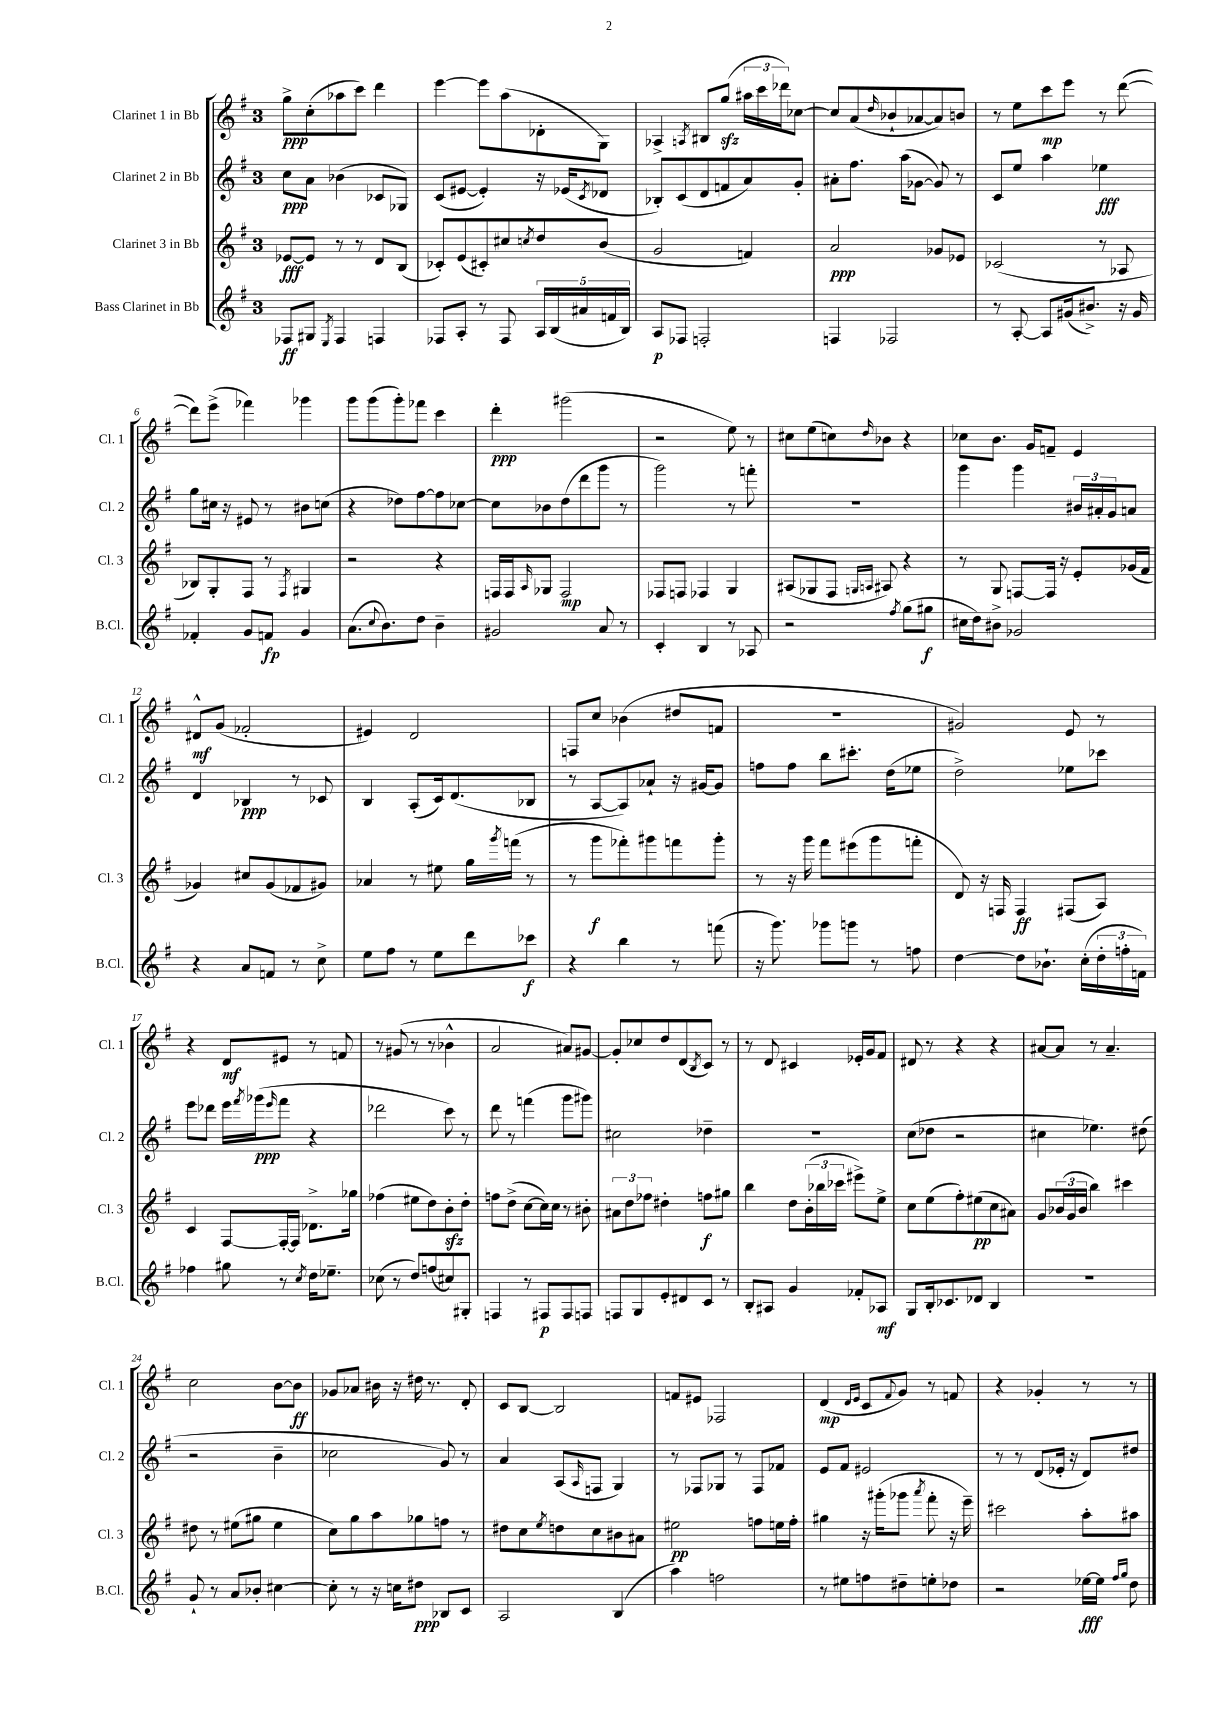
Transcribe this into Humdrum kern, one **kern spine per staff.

**kern	**kern	**kern	**kern
*staff4	*staff3	*staff2	*staff1
*clefG2	*clefG2	*clefG2	*clefG2
*k[f#]	*k[f#]	*k[f#]	*k[f#]
*M3/4	*M3/4	*M3/4	*M3/4
8F-/L	[8e-/L	8cc\L	8gg^\L
8G#/J	8e-/]J	8a\J	(8cc'\
8qE/	.	.	.
4F-/	8r	(4b-\	8aa-\
.	8r	.	8ccc\J)
4F/	8d/L	8c-/L	4ddd\
.	(8B/J	8G-/J)	.
=	=	=	=
8F-/L	8c-'/L)	(8c/L	[4eee\
8A'/J	(8e/	[8e#/J	.
8r	8c#'/)	4e#'/])	8eee\]L
8F-/	8cc#/	.	(8aa\
.	8qcc/	.	.
20A/LL	8dd/	16r	8d-'\
(20B/	.	.	.
.	.	(16e-/LK	.
20a#/	.	.	.
.	.	8qc/	.
.	(8b/J	8d-/J	8G\J)
20f/	.	.	.
20B/JJ)	.	.	.
=	=	=	=
8A/L	2g/	8B-'/L)	4A-^/
8F-/J	.	(8c/	.
.	.	.	8qA/
2F'/	.	8d/	8B#/L
.	.	8f/	(8gg/J
.	4f/)	8a/)	24aa#\LL
.	.	.	24ccc\
.	.	.	24ddd-\J)
.	.	8g'/J	[8cc-\J
=	=	=	=
4F/	2a/	8a#'\L	8cc-/]L
.	.	8.ff#\J	(8a/
.	.	.	16qqdd/
2F-/	.	.	8b-`/
.	.	(16aa\LK	.
.	.	[8g-\J	[8a-/
.	8g-/L	8g-/])	8a-/])
.	8e-/J	8r	8b/J
=	=	=	=
8r	(2c-/	8c/L	8r
[8A'/	.	8ee/J	8ee\L
8A/]L	.	4aa\	8ccc\
(16g#/k	.	.	8eee\J
8.b#^/J)	.	.	.
.	8r	4ee-\	8r
16r	8A-/	.	([8ddd\
16g#/	.	.	.
=	=	=	=
4f-'/	8B-/L)	8gg\L	8ddd\]L)
.	8G'/	16cc#\Jk	(8eee^\J
.	.	16r	.
8g/L	8F#/J	8e#/	4fff-\)
8f/J	8r	8r	.
.	8qF#/	.	.
4g/	4G#/	8b#\L	4ggg-\
.	.	(8cc\J	.
=	=	=	=
(8.a\L	2r	4r	8ggg\L
.	.	.	(8ggg\
8qqcc/	.	.	.
8.b\)	.	.	.
.	.	8dd-\L)	8ggg'\)
8dd\J	.	[8ff#\	8fff-\J
4b~\	4r	8ff#\]	4ccc\
.	.	[8cc-\J	.
=	=	=	=
2g#/	16F/LL	8cc-\]L	4ddd'\
.	16F/J	.	.
.	16qqA/	.	.
.	8G-/J	8b-\	.
.	2F/	(8dd\	(2ggg#\
.	.	8ddd\	.
8a/	.	8ggg\J	.
8r	.	8r	.
=	=	=	=
4c'/	8F-/L	2ggg\)	2r
.	8F/J	.	.
4B/	4F-/	.	.
8r	4G/	8r	8ee\)
8A-/	.	8fff'\	8r
=	=	=	=
2r	(8A#/L	2.r	8cc#\L
.	8G-/	.	(8ee\
.	8F#/J	.	8cc\)
.	16qqG/LL	.	.
.	16qqA/JJ	.	16qqdd/
.	8A#/)	.	8b-\J
8qff#/	.	.	.
(8gg\L	4r	.	4r
8gg#\J	.	.	.
=	=	=	=
16cc#\LL	8r	4ggg\	8cc-\L
16dd\J)	.	.	.
8b#^\J	8G/	.	8.b\J
2g-/	[8F/L	4ggg\	.
.	.	.	16g/LK
.	16F/]Jk	.	8f~/J
.	16r	.	.
.	8e'/L	24b#/LL	4e/
.	.	24a#'/	.
.	.	24g/J	.
.	(16g-/L	8a/J	.
.	16f#/JJ	.	.
=	=	=	=
4r	4g-/)	4d/	8d#^^/L
.	.	.	(8g/J
8a/L	8cc#/L	4B-/	2f-'/
8f/J	(8g-/	.	.
8r	8f-/	8r	.
8cc^\	8g#/J)	8c-/	.
=	=	=	=
8ee\L	4a-/	4B/	4e#/)
8ff#\J	.	.	.
8r	8r	(8A'/L	2d/
8ee\L	8ee#\	16c/k)	.
.	.	(8.d/	.
8ddd\	16gg\LL	.	.
.	8qggg/	.	.
.	(16fff\JJ	.	.
8ccc-\J	8r	8B-/J	.
=	=	=	=
4r	8r	8r	8F/L
.	8ggg\L	[8A/L	8cc/J
4bb\	8fff-'\)	8A/])	(4b-\
.	8ggg#\	8a-`/J	.
8r	8fff\	16r	8dd#/L
.	.	[16g#/LK	.
(8fff\	8ggg#'\J	8g#/]J	8f/J
=	=	=	=
16r	8r	8ff\L	2.r
8.ggg\)	.	.	.
.	16r	8ff\J	.
.	16ggg\	.	.
8ggg-\L	8fff#\L	8bb\L	.
8ggg\J	(8eee#\	8.ccc#'\J	.
8r	8ggg\	.	.
.	.	(16dd\LK	.
8ff\	8fff'\J	8ee-\J	.
=	=	=	=
[4dd\	8d/)	2dd^\)	2g#/)
.	16r	.	.
.	16F/	.	.
8dd\]L	4F/	.	.
8.b-`\J	.	.	.
.	(8F#/L	8ee-\L	8e/
(16cc'\LL	.	.	.
24dd'\	8A/J)	8ccc-\J	8r
24ff'\	.	.	.
24f\JJ)	.	.	.
=	=	=	=
4ff-\	4c/	8eee\L	4r
.	.	8ddd-\J	.
8gg#\	[8F#/L	16eee\LL	8d/L
.	.	8qfff#/	.
.	.	(16ggg-\J	.
.	.	16qqeee/	.
8r	16F#'/_L	8fff#\J	8e#/J
.	16F#/]JJ	.	.
8qcc/	.	.	.
16dd\LK	8.d-^\L	4r	8r
8.ee-~\J	.	.	.
.	.	.	8f/
.	16gg-\Jk	.	.
=	=	=	=
(8cc-\	(4ff-\	2ddd-\	8r
8r	.	.	(8g#/
8dd/L)	8ee#\L	.	8r
(8ff/	8dd\)	.	8r
8cc#/)	8b'\	8ccc\)	4b-^^\
8G#'/J	8dd'\J	8r	.
=	=	=	=
4F/	8ff\L	8ddd\	2a/
.	(8dd^\J	8r	.
8r	[8cc\L	(4fff\	.
8F#/L	16cc\]L)	.	.
.	16cc\JJ	.	.
8F#/	8r	8ggg\L	8a#/L)
8F/J	8b#'\	8ggg#\J)	[8g#/J
=	=	=	=
8F/L	12a#\L	2cc#\	8g#'/]L
.	12dd\	.	.
8G/	.	.	8cc-/
.	12ff-\J	.	.
8e'/	4dd#'\	.	8dd/
8d#/	.	.	(8d/
.	.	.	8qB/
8c/J	8ff\L	4dd-~\	8c/J)
8r	8gg#\J	.	8r
=	=	=	=
8B'/L	4bb\	2.r	8r
8A#/J	.	.	8d/
4g/	8dd\L	.	4c#/
.	(24b'\L	.	.
.	24bb-\	.	.
.	24ccc-\JJ	.	.
8f-'/L	8eee#^\L)	.	16e-'/LL
.	.	.	16g/J
8A-/J	8ee^\J	.	8f#/J
=	=	=	=
8G/L	8cc\L	(8cc\L	8d#/
16B'/k	(8ee\	8dd-\J	8r
8.c-/	.	.	.
.	8ff#'\)	2r	4r
8d-/J	(8ee#\	.	.
4B/	8cc\	.	4r
.	8a#\J)	.	.
=	=	=	=
2.r	8g/L	4cc#\	[8a#/L
.	(24b-/L	.	8a#/]J
.	24g/	.	.
.	24b-/JJ	.	.
.	4bb\)	4.ee-\)	8r
.	.	.	4.a#~/
.	4ccc#\	.	.
.	.	(8dd#\	.
=	=	=	=
8g`/	8dd#\	2r	2cc\
8r	8r	.	.
8a/L	(8ee#\L	.	.
8b-'/J	8gg#\J	.	.
[4cc#\	4ee#\	4b~\	[8b\L
.	.	.	8b\]J
=	=	=	=
8cc#'\]	8cc\L)	2cc-\	8g-/L
8r	8gg\	.	8a-/J
16r	8aa\	.	16b#\
16cc\LK	.	.	16r
8dd#\J	8gg-\	.	16dd#\
.	.	.	8.r
8B-/L	8ff\J	8g/)	.
8c/J	8r	8r	8d'/
=	=	=	=
2A/	8dd#\L	4a/	8c/L
.	8cc\	.	[8B/J
.	8qee/	.	.
.	8dd\	(8A/L	2B/]
.	.	16qqA/	.
.	8cc\	8F/J	.
(4B/	8b#\	4G/)	.
.	8a#\J	.	.
=	=	=	=
4aa\)	2ee#\	8r	8f/L
.	.	8F-/L	8e#/J
2ff\	.	8G-/J	2F-/
.	.	8r	.
.	8ff\L	8F-/L	.
.	16ee\L	8f-/J	.
.	16ff'\JJ	.	.
=	=	=	=
8r	4gg#\	8e/L	(4d/
8ee#\L	.	8f#/J	.
.	.	.	16qqd/LL
.	.	.	16qqe/JJ
8ff\	16r	2e#/	8c/L
.	(16ggg#'\LK	.	.
.	.	.	8qqf#/
8dd#~\	8ggg-\J	.	8g/J)
.	8qaaa/	.	.
8ee'\	8fff#'\	.	8r
8dd-\J	16r	.	8f/
.	16eee~\)	.	.
=	=	=	=
2r	2ccc#\	8r	4r
.	.	8r	.
.	.	(8d/L	4g-'/
.	.	16e-'/Jk	.
.	.	16r	.
[16ee-\LL	8aa'\L	8d/L)	8r
16ee-\]JJ	.	.	.
16qqff#/LL	.	.	.
16qqgg/JJ	.	.	.
8dd\	8aa#\J	8dd#/J	8r
==	==	==	==
*-	*-	*-	*-
